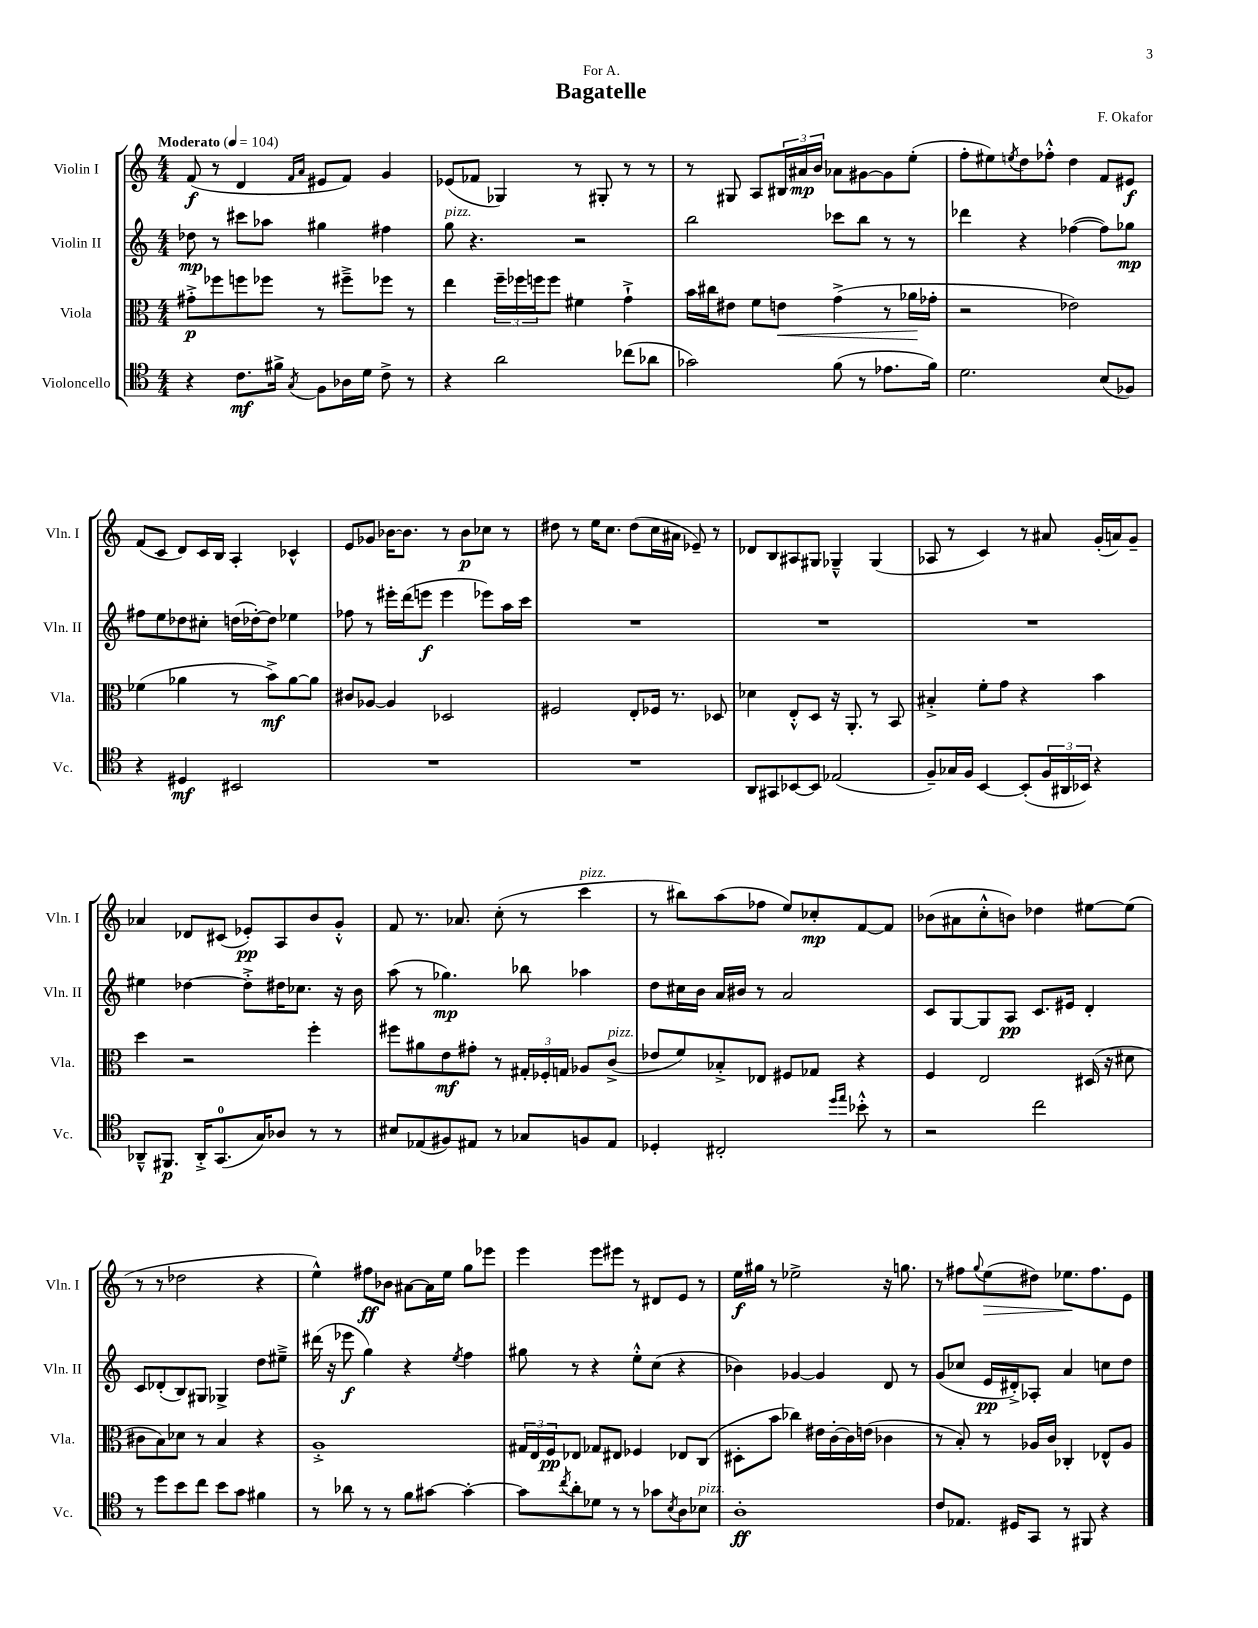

**kern	**kern	**kern	**kern
*staff4	*staff3	*staff2	*staff1
*clefC4	*clefC3	*clefG2	*clefG2
*k[]	*k[]	*k[]	*k[]
*M4/4	*M4/4	*M4/4	*M4/4
*MM104	*MM104	*MM104	*MM104
4r	8g#'^	8dd-	(8f
.	8ff-	8r	8r
8.c	8ff	8ccc#	4d
.	8ff-	8aa-	.
16f#^	.	.	.
.	.	.	16qqf
8qG	.	.	16qqa
8F	8r	4gg#	8e#
16A-	8ff#~^	.	8f)
16d	.	.	.
8c^	8ff-	4ff#	4g
8r	8r	.	.
=	=	=	=
4r	4ee	8gg	(8e-
.	.	4.r	8f-
2a	24ff~	.	4G-)
.	24ff-	.	.
.	24ff	.	.
.	8ff	.	.
.	4f#	2r	8r
.	.	.	8G#'
(8cc-	4g`^	.	8r
8a-	.	.	8r
=	=	=	=
2g-)	16b	2bb	8r
.	16cc#	.	.
.	8e#	.	8G#
.	8f	.	8A
.	8e	.	24B#
.	.	.	24a#
.	.	.	24b
(8f	(4g^	8ccc-	8a-
8r	.	8bb	[8g#
8.e-	8r	8r	8g#]
.	16a-	8r	(8ee'
16f)	16g-'	.	.
=	=	=	=
2.d	2r	4ddd-	8ff'
.	.	.	8ee#)
.	.	.	8qee
.	.	4r	8dd
.	.	.	8ff-'^^
.	2e-)	([4ff-	4dd
(8B	.	8ff-])	8f
8F-)	.	8gg-	8e#
=	=	=	=
4r	(4f-	8ff#	(8f
.	.	8ee	8c
4D#	4a-	8dd-	8d)
.	.	8cc#'	16c
.	.	.	16B
2BB#	8r	(16dd	4A'
.	.	[16dd-')	.
.	8b^)	8dd-]	.
.	[8a-	4ee-	4c-^^
.	8a-]	.	.
=	=	=	=
1r	8c#	8ff-	8e
.	[8A-	8r	8g-
.	4A-]	16eee#'	[16b-
.	.	(16ddd	8.b-]
.	.	8eee	.
.	2D-	4eee	8r
.	.	.	8b-
.	.	8eee-)	8cc-
.	.	16aa	8r
.	.	16ccc	.
=	=	=	=
1r	2F#	1r	8dd#
.	.	.	8r
.	.	.	16ee
.	.	.	8.cc
.	8E'	.	(8dd#
.	16F-	.	16cc
.	8.r	.	16a#
.	.	.	8e-~)
.	8D-	.	8r
=	=	=	=
8AA	4d-	1r	8d-
8GG#	.	.	8B
[8BB-	8E'^^	.	8A#
8BB-]	8D	.	8G#
(2E-	16r	.	4G-~^^
.	8.AA'	.	.
.	8r	.	(4G-
.	8BB	.	.
=	=	=	=
8F~)	4B#'^	1r	8A-
16G-	.	.	8r
16F	.	.	.
[4BB	8f'	.	4c)
.	8g	.	.
(8BB']	4r	.	8r
24F	.	.	8a#
24AA#	.	.	.
24BB-)	.	.	.
4r	4b	.	(16g'
.	.	.	16a)
.	.	.	8g~
=	=	=	=
8AA-~^^	4dd	4ee#	4a-
8.FF#	.	.	.
.	2r	[4dd-	8d-
16AA-'^	.	.	.
(8.GG	.	.	(8c#
.	.	8dd-'^]	8e-')
16G)	.	.	.
8A-	.	16dd#	8A
.	.	8.cc-	.
8r	4ff'	.	8b
8r	.	16r	8g'^^
.	.	16b	.
=	=	=	=
8B#	8ff#	(8aa	8f
(8E-	8a#	8r	8.r
8F#)	8e	4.gg-)	.
.	.	.	8.a-
8E#	8g#'	.	.
8r	8r	.	(8cc'
8G-	24G#'	8bb-	8r
.	24F-'	.	.
.	24G	.	.
8F	8A-	4aa-	4ccc
8E#	(8c^	.	.
=	=	=	=
4D-'	8e-	8dd	8r
.	8f)	16cc#	8bb#)
.	.	16b	.
2C#'	8B-'^	16a	(8aa
.	.	16b#	.
.	8E-	8r	8ff-
.	8F#	2a	8ee)
.	8G-	.	8cc-'
16qqdd	.	.	.
16qqee	.	.	.
8b-'^^	4r	.	[8f
8r	.	.	8f]
=	=	=	=
2r	4F	8c	(8b-
.	.	[8G	8a#
.	2E	8G]	8cc'^^
.	.	8A	8b)
2cc	.	8.c	4dd-
.	.	16e#	.
.	(16D#	4d'	[8ee#
.	16r	.	.
.	8d#	.	(8ee#]
=	=	=	=
8r	8c#	8c	8r
8dd	8B)	(8d-'	8r
8b	8d-	8B)	2dd-
8cc	8r	8G#	.
8b	4B	4G-^	.
8g	.	.	.
4f#	4r	8dd	4r
.	.	8ee#~^	.
=	=	=	=
8r	1A'^	(16ddd#	4ee^^)
.	.	16r	.
8a-	.	8eee-	.
8r	.	4gg)	8ff#
8r	.	.	8b-
8f	.	4r	[8a#
[8g#	.	.	16a#]
.	.	.	16ee
.	.	8qee	.
4g#'_	.	4ff	8gg
.	.	.	8eee-
=	=	=	=
8g#]	24G#	8gg#	4eee
.	24E	.	.
.	24F	.	.
8qcc	.	.	.
8a'	8E-	8r	.
8d-	8G-	4r	8eee
8r	8E#	.	8eee#
8r	4F-	8ee'^^	8r
8g-	.	(8cc	8d#
8qB	.	.	.
8A	8E-	4r	8e
8B-	(8C	.	8r
=	=	=	=
1A'	8D#'	4b-)	16ee
.	.	.	16gg#
.	8b	.	8r
.	4cc-)	[4g-	2ee-^
.	16e#	4g-]	.
.	[16c'	.	.
.	16c]	.	.
.	(16e	.	.
.	4c-	8d	16r
.	.	.	8.gg
.	.	8r	.
=	=	=	=
8c	8r	(8g	8r
8.E-	8B')	8cc-	8ff#
.	.	.	8qqgg
.	8r	16e	(8ee
16D#	.	16d#'^)	.
8GG	16A-	8A-'	8dd#)
.	16c	.	.
8r	4C-'	4a	8.ee-
8FF#	.	.	.
.	.	.	8.ff#
4r	8E-^^	8cc	.
.	8A-	8dd	8e
==	==	==	==
*-	*-	*-	*-
